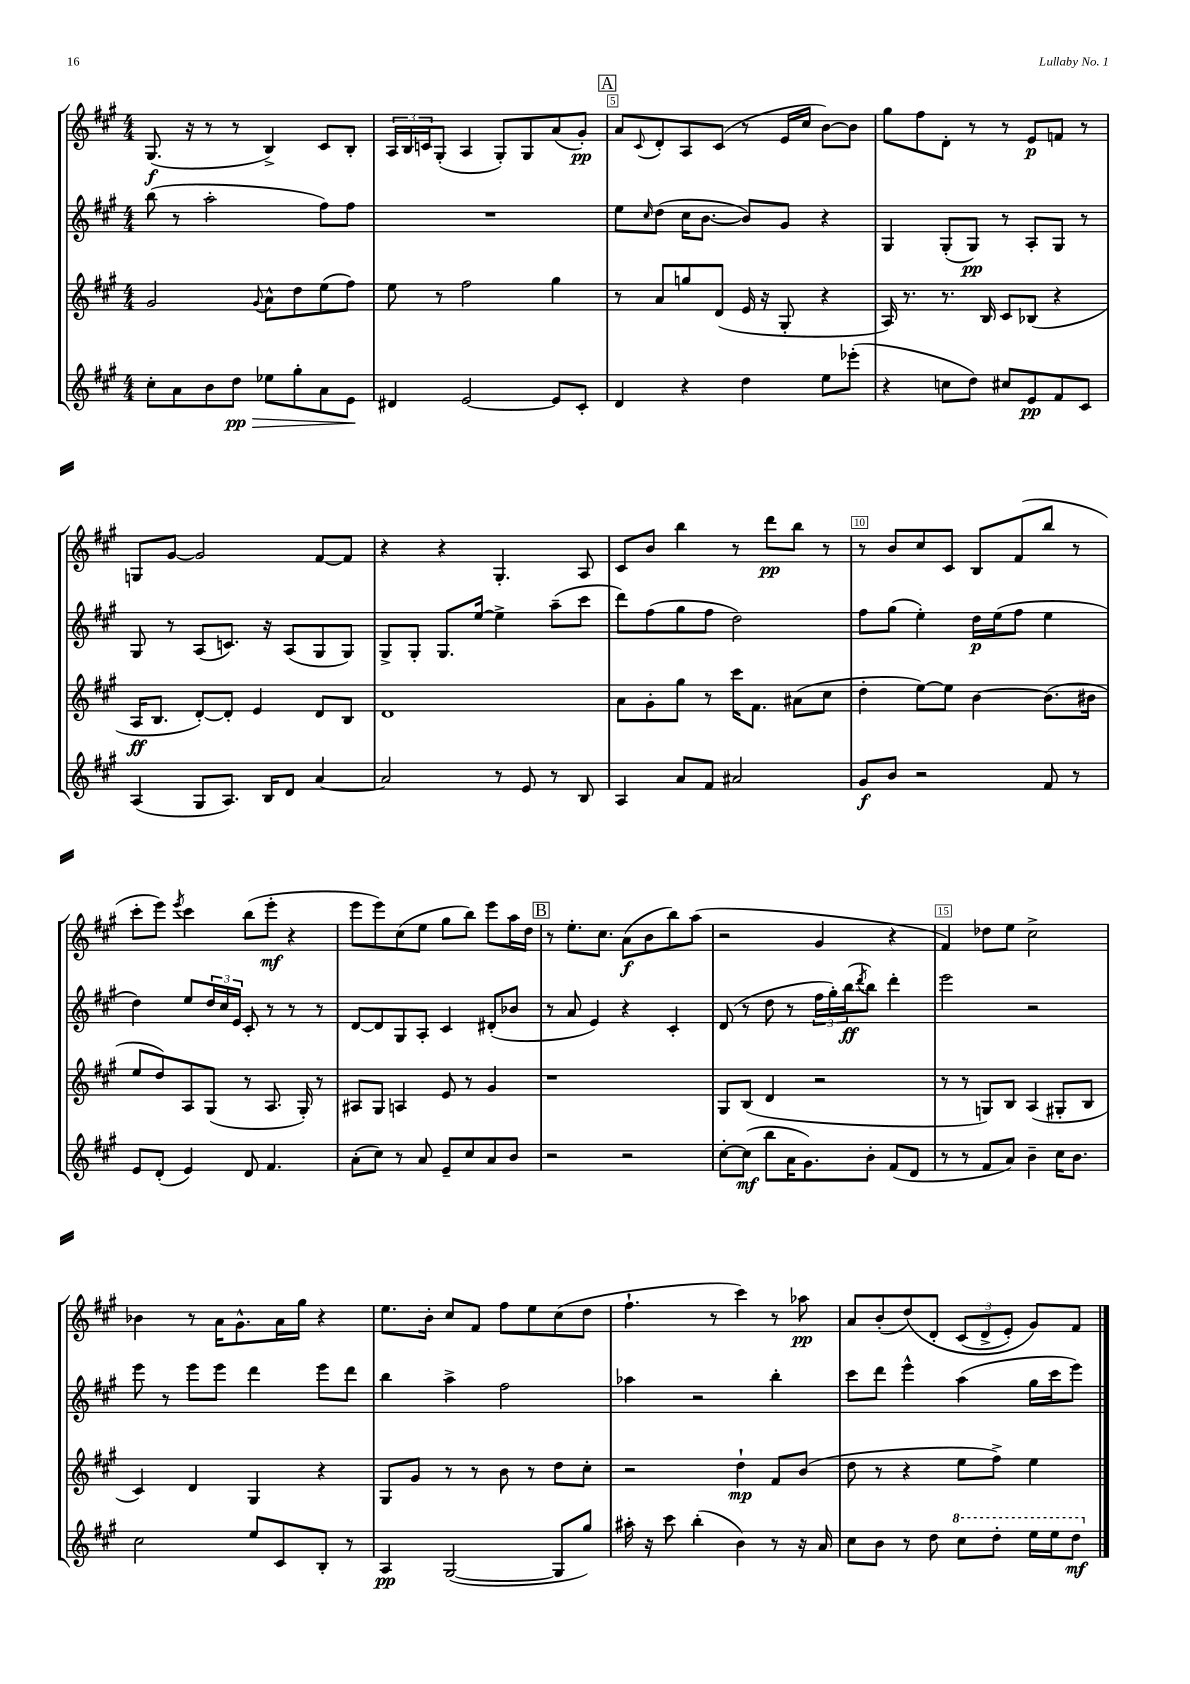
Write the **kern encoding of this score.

**kern	**kern	**kern	**kern
*staff4	*staff3	*staff2	*staff1
*clefG2	*clefG2	*clefG2	*clefG2
*k[f#c#g#]	*k[f#c#g#]	*k[f#c#g#]	*k[f#c#g#]
*M4/4	*M4/4	*M4/4	*M4/4
8cc#'	2g#	(8bb	(8.G#
8a	.	8r	.
.	.	.	16r
8b	.	2aa'	8r
8dd	.	.	8r
.	8qqg#	.	.
8ee-	8a^^	.	4B^)
8gg#'	8dd	.	.
8a	(8ee	8ff#)	8c#
8e	8ff#)	8ff#	8B'
=	=	=	=
4d#	8ee	1r	24A
.	.	.	24B
.	.	.	24c
.	8r	.	(8G#'
[2e	2ff#	.	4A
.	.	.	8G#')
.	.	.	8G#
8e]	4gg#	.	(8a
8c#'	.	.	8g#')
=	=	=	=
4d	8r	8ee	8a
.	.	16qqcc#	8qqc#
.	8a	(8dd	8d'
4r	8gg	16cc#	8A
.	.	[8.b	.
.	(8d	.	(8c#
4dd	16e	8b])	8r
.	16r	.	.
.	8G#'	8g#	16e
.	.	.	16cc#
8ee	4r	4r	[8b)
(8eee-'	.	.	8b]
=	=	=	=
4r	16A)	4G#	8gg#
.	8.r	.	.
.	.	.	8ff#
8cc	8.r	(8G#'	8d'
8dd)	.	8G#)	8r
.	16B	.	.
8cc#	8c#	8r	8r
8e	(8B-	8A'	8e
8f#	4r	8G#	8f
8c#	.	8r	8r
=	=	=	=
(4A	16A	8G#	8G
.	8.B	.	.
.	.	8r	[8g#
8G#	[8d')	(8A	2g#]
8.A)	8d']	8.c)	.
.	4e	.	.
16B	.	16r	.
8d	.	(8A	.
[4a	8d	8G#	[8f#
.	8B	8G#)	8f#]
=	=	=	=
2a]	1d	8G#^	4r
.	.	8G#'	.
.	.	8.G#	4r
.	.	[16ee	.
8r	.	4ee^]	4.G#'
8e	.	.	.
8r	.	(8aa~	.
8B	.	8ccc#	8A
=	=	=	=
4A	8a	8ddd)	8c#
.	8g#'	(8ff#	8b
8a	8gg#	8gg#	4bb
8f#	8r	8ff#	.
2a#	16ccc#	2dd)	8r
.	8.f#	.	.
.	.	.	8ddd
.	(8a#	.	8bb
.	8cc#	.	8r
=	=	=	=
8g#	4dd'	8ff#	8r
8b	.	(8gg#	8b
2r	[8ee)	4ee')	8cc#
.	8ee]	.	8c#
.	[4b	16dd	8B
.	.	(16ee	.
.	.	8ff#	(8f#
8f#	(8.b]	4ee	8bb
8r	.	.	8r
.	16b#	.	.
=	=	=	=
8e	8ee	4dd)	8ccc#'
(8d'	8dd)	.	8eee)
.	.	.	8qeee
4e)	8A	8ee	4ccc#
.	(8G#	24dd	.
.	.	24cc#	.
.	.	24e	.
8d	8r	8c#'	(8bb
4.f#	8.A	8r	8eee'
.	.	8r	4r
.	16G#')	.	.
.	8r	8r	.
=	=	=	=
(8a'	8A#	[8d	8eee
8cc#)	8G#	8d]	8eee)
8r	4A	8G#	(8cc#
8a	.	8A'	8ee
8e~	8e	4c#	8gg#
8cc#	8r	.	8bb)
8a	4g#	(8d#'	8eee
8b	.	8b-	16aa
.	.	.	16dd
=	=	=	=
2r	1r	8r	8r
.	.	8a	8.ee'
.	.	4e)	.
.	.	.	8.cc#
2r	.	4r	(8a
.	.	.	8b
.	.	4c#'	8bb)
.	.	.	(8aa
=	=	=	=
[8cc#'	8G#	(8d	2r
(8cc#]	(8B	8r	.
8bb	4d	8dd	.
16a	.	8r	.
8.g#)	.	.	.
.	2r	24ff#	4g#
.	.	24gg#')	.
.	.	(24bb	.
.	.	8qddd	.
8b'	.	8bb)	.
(8f#	.	4ddd'	4r
8d	.	.	.
=	=	=	=
8r	8r	2eee	4f#)
8r	8r	.	.
8f#	8G)	.	8dd-
8a)	8B	.	8ee
4b~	(4A	2r	2cc#^
16cc#	8G#'	.	.
8.b	.	.	.
.	8B	.	.
=	=	=	=
2cc#	4c#)	8eee	4b-
.	.	8r	.
.	4d	8eee	8r
.	.	8eee	16a
.	.	.	8.g#^^
8ee	4G#	4ddd	.
8c#	.	.	16a
.	.	.	16gg#
8B'	4r	8eee	4r
8r	.	8ddd	.
=	=	=	=
4A	8G#	4bb	8.ee
.	8g#	.	.
.	.	.	16b'
([2G#	8r	4aa^	8cc#
.	8r	.	8f#
.	8b	2ff#	8ff#
.	8r	.	8ee
8G#]	8dd	.	(8cc#
8gg#)	8cc#'	.	8dd
=	=	=	=
16aa#'	2r	4aa-	4.ff#`
16r	.	.	.
8ccc#	.	.	.
(4bb'	.	2r	.
.	.	.	8r
4b)	4dd`	.	4ccc#)
8r	8f#	4bb'	8r
16r	(8b	.	8aa-
16a	.	.	.
=	=	=	=
8cc#	8dd	8ccc#	8a
8b	8r	8ddd	(8b'
8r	4r	4eee^^	&(8dd)
8dd	.	.	8d'
8ccc#	8ee	(4aa	(12c#
.	.	.	12d^
8ddd'	8ff#^)	.	.
.	.	.	12e')
16eee	4ee	16gg#	8g#&)
16eee	.	16ccc#	.
8ddd	.	8eee)	8f#
==	==	==	==
*-	*-	*-	*-
